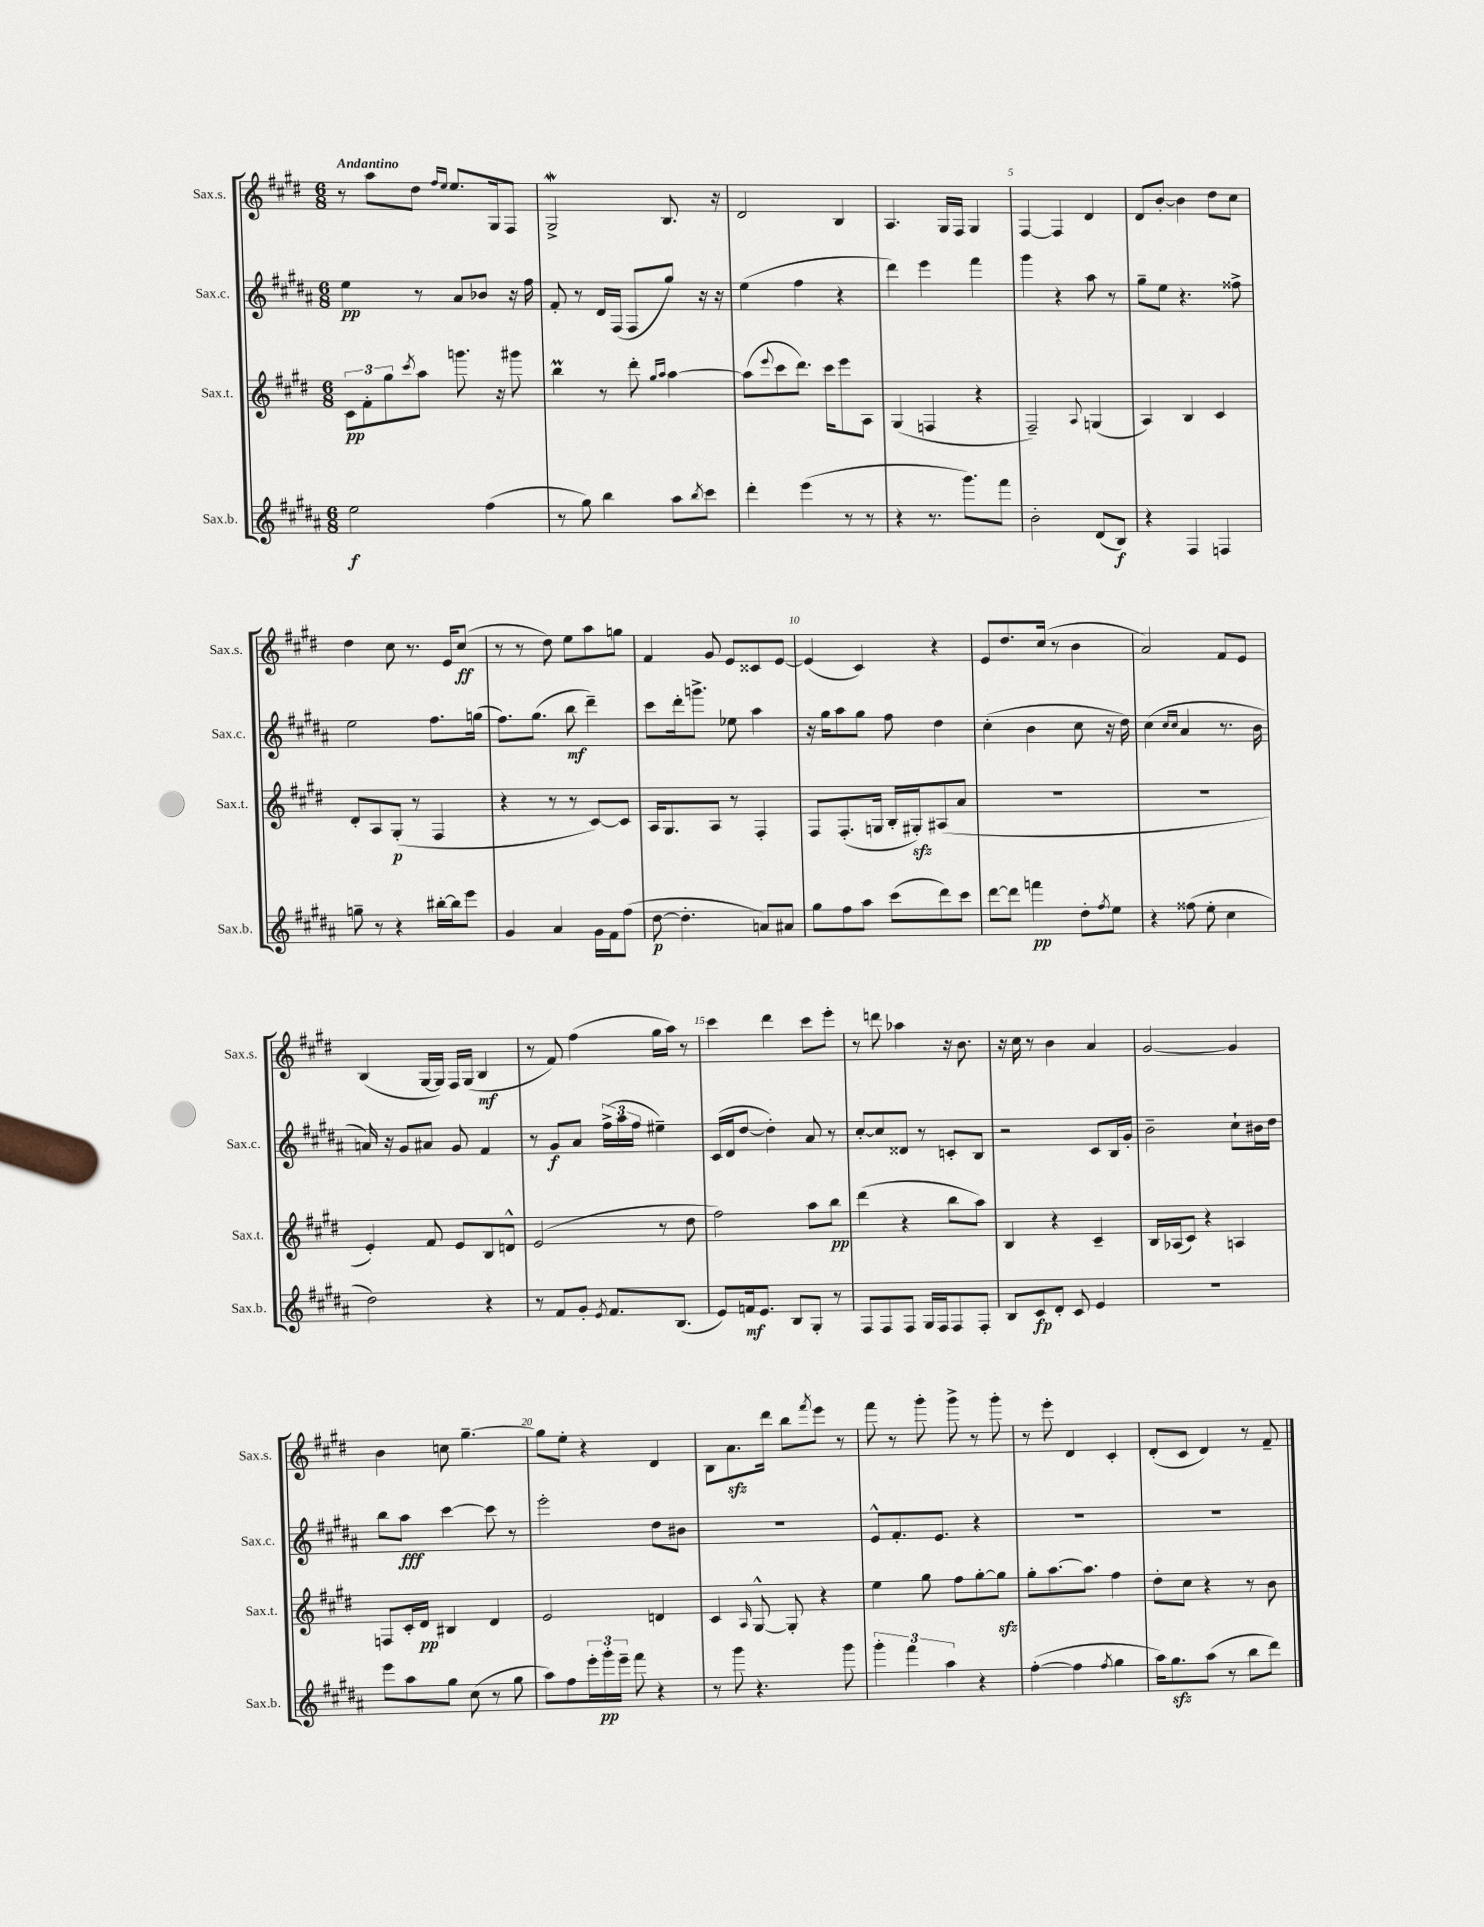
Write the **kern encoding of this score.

**kern	**kern	**kern	**kern
*staff4	*staff3	*staff2	*staff1
*clefG2	*clefG2	*clefG2	*clefG2
*k[f#c#g#d#a#]	*k[f#c#g#d#]	*k[f#c#g#d#a#]	*k[f#c#g#d#]
*M6/8	*M6/8	*M6/8	*M6/8
2ee\	12c#\L	4ee\	8r
.	12f#'\	.	.
.	.	.	8aa\L
.	12gg#\	.	.
.	8qccc#/	.	.
.	8aa\J	8r	8dd#\J
.	.	.	16qqff#/LL
.	.	.	16qqee/JJ
.	8.ggg\	8a#/L	8.ee/L
(4ff#\	.	8b-/J	.
.	16r	.	16G#/k
.	8ggg#\	16r	8F#/J
.	.	16ff#\	.
=	=	=	=
8r	4bb\	8f#'/	2G#^/
8gg#\)	.	8r	.
4bb\	8r	16d#/LL	.
.	.	(16F#/JJ	.
.	8ddd#'\	8F#/L	.
.	16qqgg#/LL	.	.
.	16qqaa/JJ	.	.
8aa#\L	[4aa\	8gg#/J)	8.B/
8qbb/	.	.	.
8ccc#\J	.	16r	.
.	.	16r	16r
=	=	=	=
4ddd#'\	(8aa\]L	(4ee\	2d#/
.	8qqeee/	.	.
.	8ccc#\	.	.
(4eee\	8.ddd#\J)	4ff#\	.
.	16ccc#\LK	.	.
8r	8eee\	4r	4B/
8r	8A\J	.	.
=	=	=	=
4r	(4G#/	4ddd#\)	4.A/
8.r	4F/	4eee\	.
.	.	.	16G#/LL
8.ggg#\L)	.	.	16F#/JJ
.	4r	4fff#\	4G#/
8fff#\J	.	.	.
=	=	=	=
2b'\	2F#~/)	4ggg#\	[4F#/
.	.	4r	4F#/]
.	8qqA/	.	.
(8d#/L	(4G/	8aa#\	4d#/
8B/J)	.	8r	.
=	=	=	=
4r	4A/)	8gg#~\L	8d#/L
.	.	8ee\J	[8b'/J
4F#/	4B/	4.r	4b\]
4F/	4c#/	.	8dd#\L
.	.	8ff##^\	8cc#\J
=	=	=	=
8gg~\	8d#'/L	2ee\	4dd#\
8r	8A/	.	.
4r	(8G#'/J	.	8cc#\
.	8r	.	8.r
[16bb#'\LL	4F#/	8.ff#\L	.
16bb#\]J	.	.	16e/LK
8eee\J	.	.	(8cc#/J
.	.	(16gg\Jk	.
=	=	=	=
4g#/	4r	8.ff#\L)	8r
.	.	.	8r
.	.	(8.gg#\J	.
4a#/	8r	.	8dd#\)
.	8r	8bb\	8ee\L
16g#\LL	[8c#/L)	4ddd#~\)	8aa\
16f#\J	.	.	.
(8ff#\J	8c#/]J	.	8gg\J
=	=	=	=
[8dd#\	16A/LK	8ccc#\L	4f#/
.	8.G#/	.	.
4.dd#'\]	.	16ddd#'\k	.
.	.	8.ggg^\J	.
.	8A/J	.	8g#/
.	8r	8ee-\	8e/L
8a/L)	4F#'/	4aa#\	8c##/
8a#/J	.	.	[8e/J
=	=	=	=
8gg#\L	8F#/L	16r	(4e/]
.	.	16gg#\LK	.
8ff#\	(8.F#'/	8aa#\	.
8aa#\J	.	8gg#\J	4c#/)
.	16G/Jk	.	.
(8ccc#\L	16B'/LL	8ff#\	.
.	16G#'/J)	.	.
8ddd#\)	(8A#/	4dd#\	4r
8ccc#\J	8a/J	.	.
=	=	=	=
[8ddd#\L	2.r	(4cc#'\	8e/L
8ddd#\]J	.	.	8.dd#/
4fff\	.	4b\	.
.	.	.	(16cc#/Jk
.	.	.	8r
8dd#'\L	.	8cc#\	4b\
8qff#/	.	.	.
8ee\J	.	16r	.
.	.	16dd#\)	.
=	=	=	=
4r	2.r	(4cc#\	2a/)
.	.	16qqcc#/LL	.
.	.	16qqcc#/JJ	.
(8ff##\	.	4a#/	.
8ee'\	.	.	.
4cc#\	.	8.r	8f#/L
.	.	.	8e/J
.	.	16b\	.
=	=	=	=
2dd#\)	4e'/)	16a/)	(4B/
.	.	16r	.
.	.	8g#/L	.
.	8f#/	8a#/J	[16G#/LL
.	.	.	16G#/]JJ)
.	8e/L	8g#/	16F#/LL
.	.	.	(16G#/JJ
4r	8B/	4f#/	4B/
.	8d^^/J	.	.
=	=	=	=
8r	(2e/	8r	8r
8f#/L	.	8g#/L	8f#/)
8g#'/J	.	8a#/J	(4ff#\
8qe/	.	.	.
8.f#/L	.	(24ff#^\LL	.
.	.	24aa#\	.
.	.	24ff#\JJ	.
.	8r	4ee#~\)	16gg#\LL
(8.B/J	.	.	16aa\JJ)
.	8dd#\	.	8r
=	=	=	=
8e/L)	2ff#\)	(16c#/LL	4ccc#\
.	.	16d#/J	.
16f/k	.	[8dd#/J	.
8.e/J	.	.	.
.	.	4dd#'\])	4ddd#\
8B/L	.	.	.
8G#'/J	8aa\L	8a#/	8ccc#\L
8r	8bb\J	8r	8eee'\J
=	=	=	=
8F#/L	(4ddd#\	[8cc#'/L	8r
8F#/	.	8cc#/]	8ddd\
8F#/J	4r	8d##/J	4aa-\
16G#/LL	.	8r	.
16F#/J	.	.	.
8F#/	8bb\L	8c'/L	16r
.	.	.	8.b\
8F#'/J	8aa\J)	8B/J	.
=	=	=	=
8B/L	4B/	2r	16r
.	.	.	16cc#\
8c#/	.	.	8r
8d#'/J	4r	.	4b\
8c#/	.	.	.
4e/	4c#~/	8c#/L	4a/
.	.	16B/L	.
.	.	16g#'/JJ	.
=	=	=	=
2.r	16B/LL	2b~\	[2g#/
.	(16A-/J	.	.
.	8c#/J)	.	.
.	4r	.	.
.	4A/	8cc#`\L	4g#/]
.	.	16b#\L	.
.	.	16dd#\JJ	.
=	=	=	=
8eee\L	8F/L	8bb\L	4b\
8aa#\	16c#'/L	8aa#\J	.
.	16d#/JJ	.	.
8gg#\J	4B#/	[4ccc#\	8cc\
(8cc#\	.	.	[4.gg#~\
8r	4d#/	8ccc#\]	.
8gg#\	.	8r	.
=	=	=	=
8aa#\L)	2e/	2eee'\	8gg#\]L
8ff#\	.	.	8ee'\J
24eee'\L	.	.	4r
24ggg#'\	.	.	.
24eee~\JJ	.	.	.
8fff#\	.	.	.
4r	4d/	8dd#\L	4d#/
.	.	8b#\J	.
=	=	=	=
8r	4c#/	2.r	8B\L
8ggg#\	.	.	8.a\
.	16qqA/	.	.
4.r	[8G#^^/	.	.
.	.	.	16ddd#\Jk
.	8G#'/]	.	8bb\L
.	.	.	8qfff#/
.	4r	.	8eee\J
8ggg#\	.	.	8r
=	=	=	=
6ggg#'\	4ee\	8e^^/L	8fff#\
.	.	8.f#'/	8r
6fff#\	.	.	.
.	8gg#\	.	8ggg#'\
.	.	8.e/J	.
6aa#\	.	.	.
.	8ff#\L	.	8ggg#^\
4r	[8gg#'\	4r	8r
.	8gg#\]J	.	8ggg#'\
=	=	=	=
([4ff#'\	8gg#'\L	2.r	8r
.	[8.aa\	.	8eee'\
4ff#\]	.	.	4d#/
.	8.aa\]J	.	.
8qff#/	.	.	.
4gg#\	4ff#\	.	4c#'/
=	=	=	=
16aa#\LK)	8dd#'\L	2.r	(8d#'/L
8.gg#\	.	.	.
.	8cc#\J	.	8c#/J
(8aa#\J	4r	.	4d#/)
8r	.	.	.
8bb\L	8r	.	8r
8ddd#\J)	8b\	.	8f#~/
==	==	==	==
*-	*-	*-	*-
